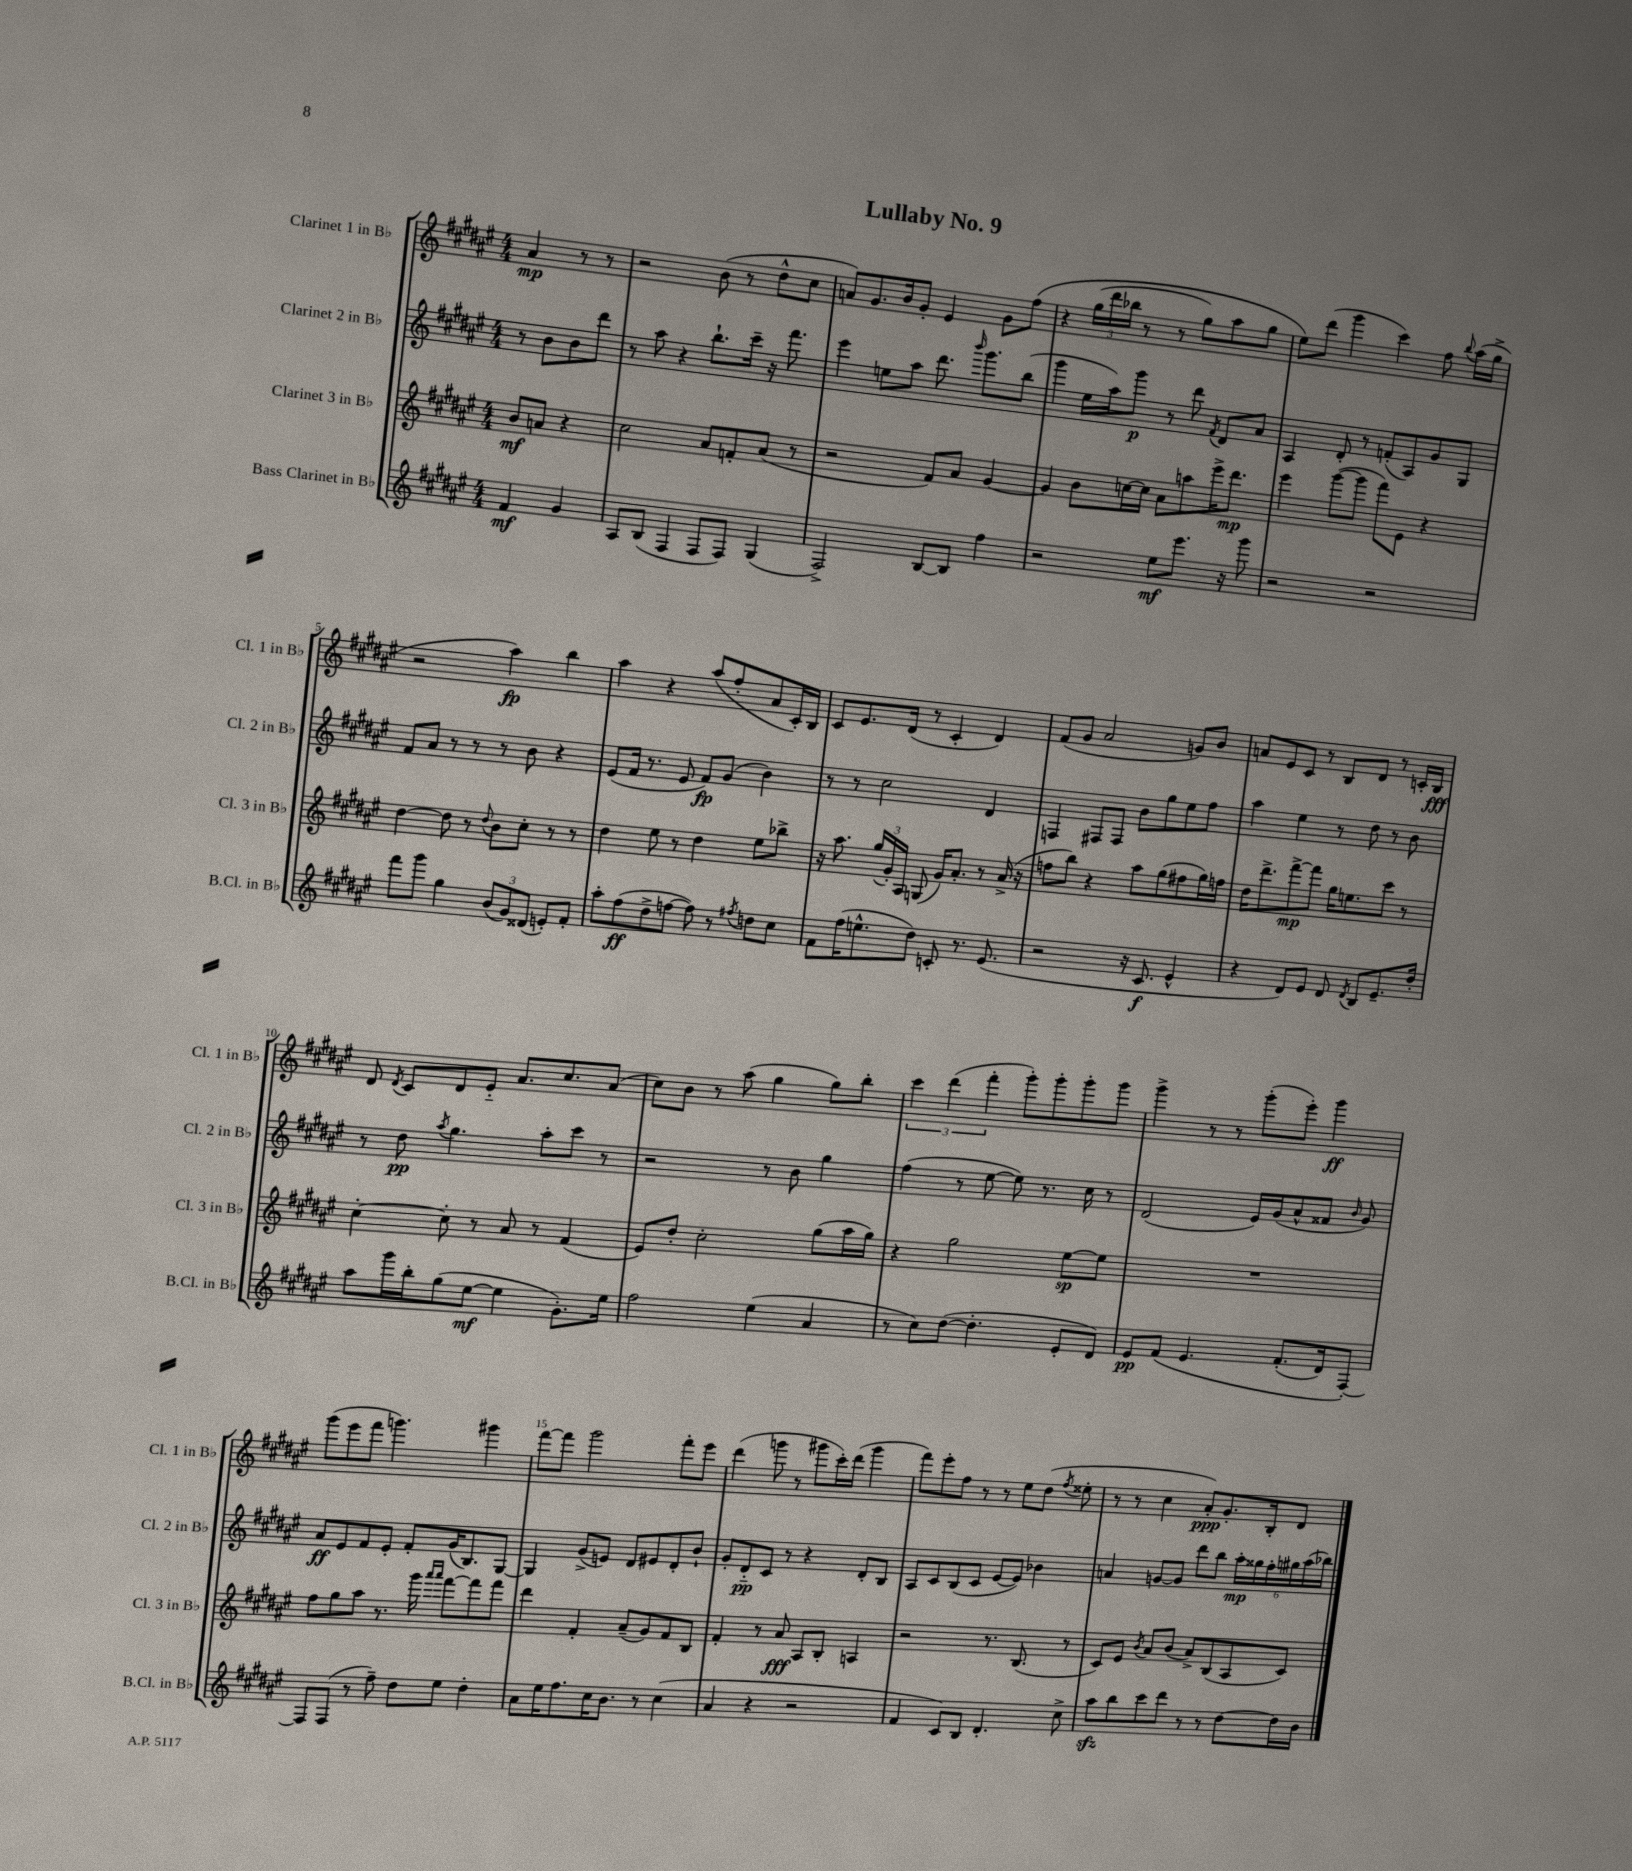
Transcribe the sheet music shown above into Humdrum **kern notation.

**kern	**kern	**kern	**kern
*staff4	*staff3	*staff2	*staff1
*clefG2	*clefG2	*clefG2	*clefG2
*k[f#c#g#d#a#e#]	*k[f#c#g#d#a#e#]	*k[f#c#g#d#a#e#]	*k[f#c#g#d#a#e#]
*M4/4	*M4/4	*M4/4	*M4/4
4f#	8b	8r	4a#
.	8a	8b	.
4g#	4r	8b	8r
.	.	8ddd#	8r
=	=	=	=
8A#	2cc#	8r	2r
(8B	.	8aa#	.
4F#	.	4r	.
8F#	8a#	8.bb`	(8b
8F#)	8f'	.	8r
.	.	16ccc#~	.
(4G#	(8a#	16r	8dd#^^
.	.	8.fff#	.
.	8r	.	8cc#
=	=	=	=
2F#^)	2r	4eee#	8a)
.	.	.	8.g#
.	.	8ee	.
.	.	.	16b
.	.	8aa#	8g#'
[8B	8f#)	8.ddd#	4e#
8B]	8a#	.	.
.	.	16qqbbb	.
.	.	8.ggg#	.
4ff#	[4g#	.	8g#
.	.	(8bb	&(8ff#
=	=	=	=
2r	4g#]	4ggg#	4r
.	8b	16ee#	(24gg#
.	.	.	24ddd#
.	.	16aa#)	.
.	.	.	24bb-
.	[16cc	8ggg#	8r
.	16cc]	.	.
8ee#	8a#	8r	8r
8.eee#	8aa	8ddd#	8gg#)
.	.	8qf#	.
.	16eee#^	8d#	8aa#
16r	8.ddd#	.	.
8ggg#	.	8a#	8gg#
=	=	=	=
2r	4eee#	4A#	8ee#&)
.	.	.	(8ddd#
.	([8ggg#	8d#'	4ggg#
.	8ggg#]	8r	.
2r	8fff#)	(8f'	4ccc#)
.	8e#	8A#)	.
.	4r	8g#	8ff#
.	.	.	8qqbb
.	.	8G#	(16aa#
.	.	.	16gg#^
=	=	=	=
8fff#	[4dd#	8f#	2r
8ggg#	.	8a#	.
4gg#	8dd#]	8r	.
.	8r	8r	.
.	8qqdd#	.	.
(12b	8b	8r	4aa#)
12g#)	.	.	.
.	8cc#'	8b	.
(12d##	.	.	.
8e')	8r	4r	4bb
8f#'	8r	.	.
=	=	=	=
8aa#'	4dd#	(8e#	4aa#
(8ff#	.	16f#	.
.	.	8.r	.
8dd#^	8ee#	.	4r
[8ff	8r	8e#	.
8ff])	4dd#	8f#)	(8aa#
8r	.	(8g#	8ff#'
8qff#	.	.	.
8dd	8ee#	4b)	8a#
8cc#	8bb-^	.	16c#')
.	.	.	16B
=	=	=	=
8f#	16r	8r	8c#
.	8.aa#	.	.
(16ff#	.	8r	8.e#
8.ee^^	.	.	.
.	(24gg#	2cc#	.
.	24g#')	.	.
.	.	.	(16d#
.	24A#	.	.
8dd#)	(8G	.	8r
8c'	16g#)	.	4c#'
.	8.a#'	.	.
8.r	.	.	.
.	8r	4d#	4d#)
(8.e#	.	.	.
.	(16a#^	.	.
.	16r	.	.
=	=	=	=
2r	8ff	4F	(8f#
.	8bb)	.	8g#
.	4r	8F#	2a#
.	.	8F#	.
16r	8aa#	8b	.
8.c#	.	.	.
.	(8gg#	8gg#	.
4e#^^	8ff#	8ee#	8g)
.	16gg#)	8ff#	8b
.	16ff	.	.
=	=	=	=
4r	16dd#	4aa#	8a
.	8.ddd#^	.	.
.	.	.	8e#
8d#)	[8fff#^	4ee#	8c#
8e#	8fff#]	.	8r
8d#	16gg#	8r	8B
.	8.ee	.	.
8qd#	.	.	.
8B	.	8dd#	8d#
8.e#~	8ccc#	8r	8r
.	8r	8b	16c'
16dd#'	.	.	16B
=	=	=	=
8aa#	[4cc#'	8r	8d#
.	.	.	8qd#
16ggg#	.	8dd#	8c#
16bb'	.	.	.
.	.	8qaa#	.
(8gg#	8cc#']	4.gg#	8d#
[8ee#	8r	.	8e#'~
4ee#]	8a#	.	8.a#
.	8r	8aa#'	.
.	.	.	8.cc#
8.g#')	(4f#	8ccc#	.
.	.	8r	(8a#
16ee#	.	.	.
=	=	=	=
2ff#	8e#)	2r	8cc#)
.	8dd#'	.	8b
.	2cc#'	.	8r
.	.	.	(8aa#
(4ee#	.	8r	4gg#
.	.	8b	.
4a#	(8gg#	4gg#	8gg#)
.	16aa#	.	8bb'
.	16gg#)	.	.
=	=	=	=
8r	4r	(4ff#	6ccc#
8cc#)	.	.	.
.	.	.	(6ddd#
([8dd#	2gg#	8r	.
.	.	.	6fff#'
4.dd#']	.	[8ee#	.
.	.	8ee#])	8ggg#')
.	.	8.r	8ggg#'
8e#'	[8ee#	.	8ggg#'
.	.	16cc#	.
8d#)	8ee#]	8r	8ggg#
=	=	=	=
8e#	1r	(2d#	4ggg#^
&(8f#	.	.	.
4.e#	.	.	8r
.	.	.	8r
.	.	16e#)	(8ggg#'
.	.	(16g#	.
(8.f#'	.	8a#^^	8eee#')
.	.	8f##	4ggg#
16d#)	.	.	.
.	.	16qqb	.
[8F#'&)	.	8g#)	.
=	=	=	=
8F#]	8ff#	8a#	(8ggg#
(8F#	8gg#	8e#	8eee#
8r	8aa#	8f#	8fff#
8ff#~)	8.r	8e#'	4.ggg)
8dd#	.	8f#'	.
.	16ggg#	.	.
.	16qqaaa#	.	.
.	16qqaaa#	.	.
8ee#	[8fff#	(16g#	.
.	.	8.B)	.
4dd#'	8fff#]	.	4ggg#
.	8fff#	[8G#	.
=	=	=	=
8a#	4ddd#	4G#]	[8fff#
16ee#	.	.	8fff#]
8.ff#	.	.	.
.	4f#'	(8g#^	2ggg#
16cc#	.	8e)	.
8.b	.	.	.
.	(8a#~	8d#	.
8r	8g#)	8e#	.
(4cc#	8f#	8d#'	8fff#'
.	8B	8b`	8eee#
=	=	=	=
4a#	4f#'	8g#'	(4ddd#
.	.	8d#'~	.
4r	8r	8c#	8ggg
.	8a#	8r	8r
2r	8A#	4r	8ggg#
.	8B'	.	16ccc#')
.	.	.	(16ddd#
.	4A	8d#'	4ggg#
.	.	8B	.
=	=	=	=
4f#	2r	8A#	8fff#)
.	.	8c#	8eee#'
8c#)	.	(8B	8ff#
8B	.	8c#	8r
4.d#'	8.r	[8e#	8r
.	.	8e#])	8ee#
.	(8.B	.	.
.	.	4b-	(8dd#
.	.	.	8qff#
8cc#^	8r	.	8ee##'
=	=	=	=
8aa#	8c#)	4a	8r
8bb	8e#	.	8r
.	8qb	.	.
8ccc#	8a#	[8g	4cc#
8ddd#	(8b	8g]	.
8r	8a#^)	8ddd#	8a#')
8r	(8B	8bb	8.g#'
[8dd#	8A#	24aa#'	.
.	.	24gg##	.
.	.	.	16B'
.	.	24ff#'	.
16dd#]	8c#)	24gg#	8d#
.	.	(24aa#	.
16b	.	.	.
.	.	24bb-)	.
==	==	==	==
*-	*-	*-	*-
